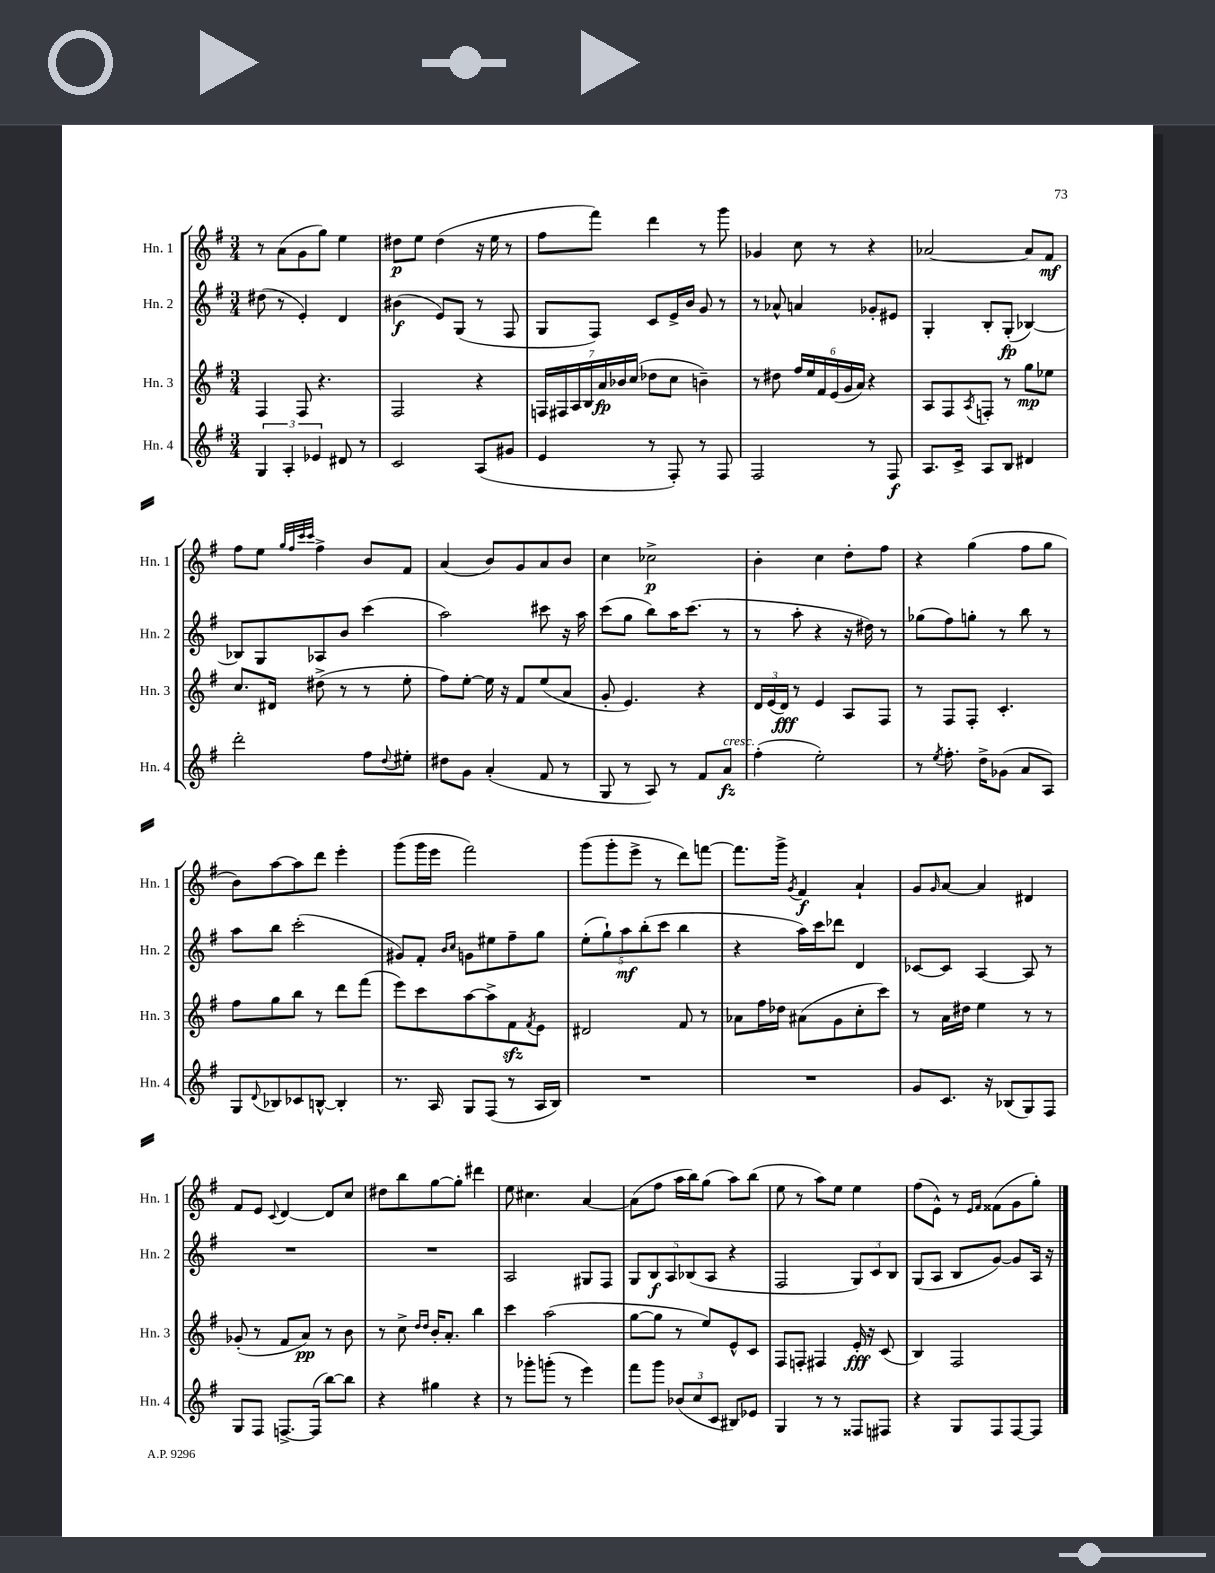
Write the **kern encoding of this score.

**kern	**kern	**kern	**kern
*staff4	*staff3	*staff2	*staff1
*clefG2	*clefG2	*clefG2	*clefG2
*k[f#]	*k[f#]	*k[f#]	*k[f#]
*M3/4	*M3/4	*M3/4	*M3/4
6G	4F#	(8dd#	8r
.	.	8r	(8a
6A'	.	.	.
.	8F#	4e')	8g
6e-	.	.	.
.	4.r	.	8gg)
8d#	.	4d	4ee
8r	.	.	.
=	=	=	=
2c	2F#	(4b#	8dd#
.	.	.	8ee
.	.	8e)	(4dd#
.	.	(8G	.
(8A	4r	8r	16r
.	.	.	16ee
8g#	.	8F#	8r
=	=	=	=
4e	28F	8G	8ff#
.	28F#	.	.
.	28A	.	.
.	28B	.	.
.	.	8F#)	8fff#)
.	28a	.	.
.	28b-	.	.
.	(28cc	.	.
8r	8dd-	8c	4ddd
8F#')	8cc	16e^	.
.	.	16b	.
8r	4b~)	8g	8r
8F#	.	8r	8ggg
=	=	=	=
2F#	8r	8r	4g-
.	8dd#	8a-^^	.
.	24ff#	4a	8cc
.	24ee	.	.
.	24f#	.	.
.	(24e	.	8r
.	24g	.	.
.	24a)	.	.
8r	4r	8g-'	4r
8F#	.	8e#	.
=	=	=	=
8.A	8A	4G'	[2a-
.	8F#	.	.
16c^	.	.	.
.	8qA	.	.
8A	8F'	8B'	.
8B	8r	(8G'	.
4d#	8gg	[4B-)	8a-]
.	8ee-	.	8f#
=	=	=	=
2ddd'	8.cc	8B-]	8ff#
.	.	8G	8ee
.	16d#	.	.
.	.	.	32qqgg
.	.	.	32qqff#
.	.	.	32qqccc
.	.	.	32qqccc
.	(8dd#^	8A-	4ff#^
.	8r	8b	.
8ff#	8r	(4ccc	8b
8qqdd	.	.	.
8ee#'	8ee'	.	8f#
=	=	=	=
8dd#	8ff#)	2aa)	(4a
8g	[8ee'	.	.
(4a'	16ee]	.	8b)
.	16r	.	.
.	8f#	.	8g
8f#	(8ee	8ccc#	8a
8r	8a	16r	8b
.	.	16aa	.
=	=	=	=
8G	8g'	(8ccc	4cc
8r	4.e)	8gg	.
8A)	.	8bb)	2cc-^
8r	.	16aa	.
.	.	(8.ccc	.
8f#	4r	.	.
8a	.	8r	.
=	=	=	=
(4ff#'	24d	8r	4b'
.	(24e	.	.
.	24d)	.	.
.	8r	8aa'	.
2ee')	4e	4r	4cc
.	8A	16r	8dd'
.	.	16dd#)	.
.	8F#	8r	8ff#
=	=	=	=
8r	8r	(8gg-	4r
8qee	.	.	.
8.ff#'	8F#	8ff#)	.
.	8F#'	8gg'	(4gg
16dd^	.	.	.
(8g-	4.c'	8r	.
8a	.	8bb	8ff#
8A)	.	8r	8gg
=	=	=	=
8G	8ff#	8aa	8b)
8qqd	.	.	.
8B-	8gg	8bb	[8aa
8c-	8bb	(2ccc'	8aa]
[8B^^	8r	.	8ddd
4B']	8ddd	.	4eee'
.	(8fff#	.	.
=	=	=	=
8.r	8eee)	8g#)	(8ggg
.	8ccc	8f#'	16ggg
16A	.	.	16eee
.	.	16qqb	.
.	.	16qqcc	.
8G	[8aa	8g	2fff#)
(8F#	8aa^]	8ee#	.
8r	8f#	8ff#~	.
.	8qf#	.	.
16A	8e	8gg	.
16B)	.	.	.
=	=	=	=
2.r	2d#	(10ee'	(8ggg
.	.	10gg`)	.
.	.	.	8ggg'
.	.	10aa	.
.	.	.	8eee^
.	.	(10bb'	.
.	.	.	8r
.	.	10ccc	.
.	8f#	4bb	8ddd)
.	8r	.	[8fff
=	=	=	=
2.r	8a-	4r	8.fff]
.	16ff#	.	.
.	16dd-	.	16ggg^
.	.	.	8qg
.	(8a#	16aa)	4f#
.	.	16ccc	.
.	8g	8ddd-	.
.	8cc'	4d	4a`
.	8ccc)	.	.
=	=	=	=
8g	8r	[8c-	8g
.	.	.	16qqg
8.c	16a	8c-]	[8a
.	16dd#	.	.
.	4ee	[4A	4a]
16r	.	.	.
(8B-	.	.	.
8G)	8r	8A]	4d#
8F#	8r	8r	.
=	=	=	=
8G	(8g-'	2.r	8f#
8F#	8r	.	8e
.	.	.	8qqc
[8.F^	8f#	.	[4d
.	8a)	.	.
(16F]	.	.	.
[8bb)	8r	.	8d]
8bb]	8b	.	8cc
=	=	=	=
4r	8r	2.r	8dd#
.	8cc^	.	8bb
.	16qqdd	.	.
.	16qqdd	.	.
4gg#	16b'	.	[8gg
.	8.a'	.	.
.	.	.	8gg']
4r	4bb	.	4ddd#
=	=	=	=
8r	4ccc	2A	8ee
8ggg-'	.	.	4.cc#
(8ggg'	(2aa	.	.
8r	.	.	.
4eee)	.	8G#	[4a
.	.	8F#	.
=	=	=	=
8fff#	[8gg	10G	(8a]
.	.	10B	.
8ggg	8gg]	.	8ff#
.	.	10A	.
(12b-	8r	.	16aa
.	.	(10B-	.
.	.	.	16bb)
12cc	.	.	.
.	8ee)	.	(8gg
.	.	10A	.
12c	.	.	.
8B#)	8e^^	4r	8aa)
8e-	8c	.	(8bb
=	=	=	=
4G	8F#	2F#	8ee
.	8F'	.	8r
8r	4F#	.	8aa)
8r	.	.	8ee
8F##	16e'	12G)	4ee
.	16r	.	.
.	.	12c	.
8F#	(8c	.	.
.	.	12B	.
=	=	=	=
4r	4B)	(8G	(8ff#
.	.	8A	8e^^)
8G	2F#	8B	8r
.	.	.	16qqe
.	.	.	16qqf#
8F#	.	[8g)	(8f##
[8F#	.	8g]	8g
8F#]	.	16A	8gg')
.	.	16r	.
==	==	==	==
*-	*-	*-	*-
